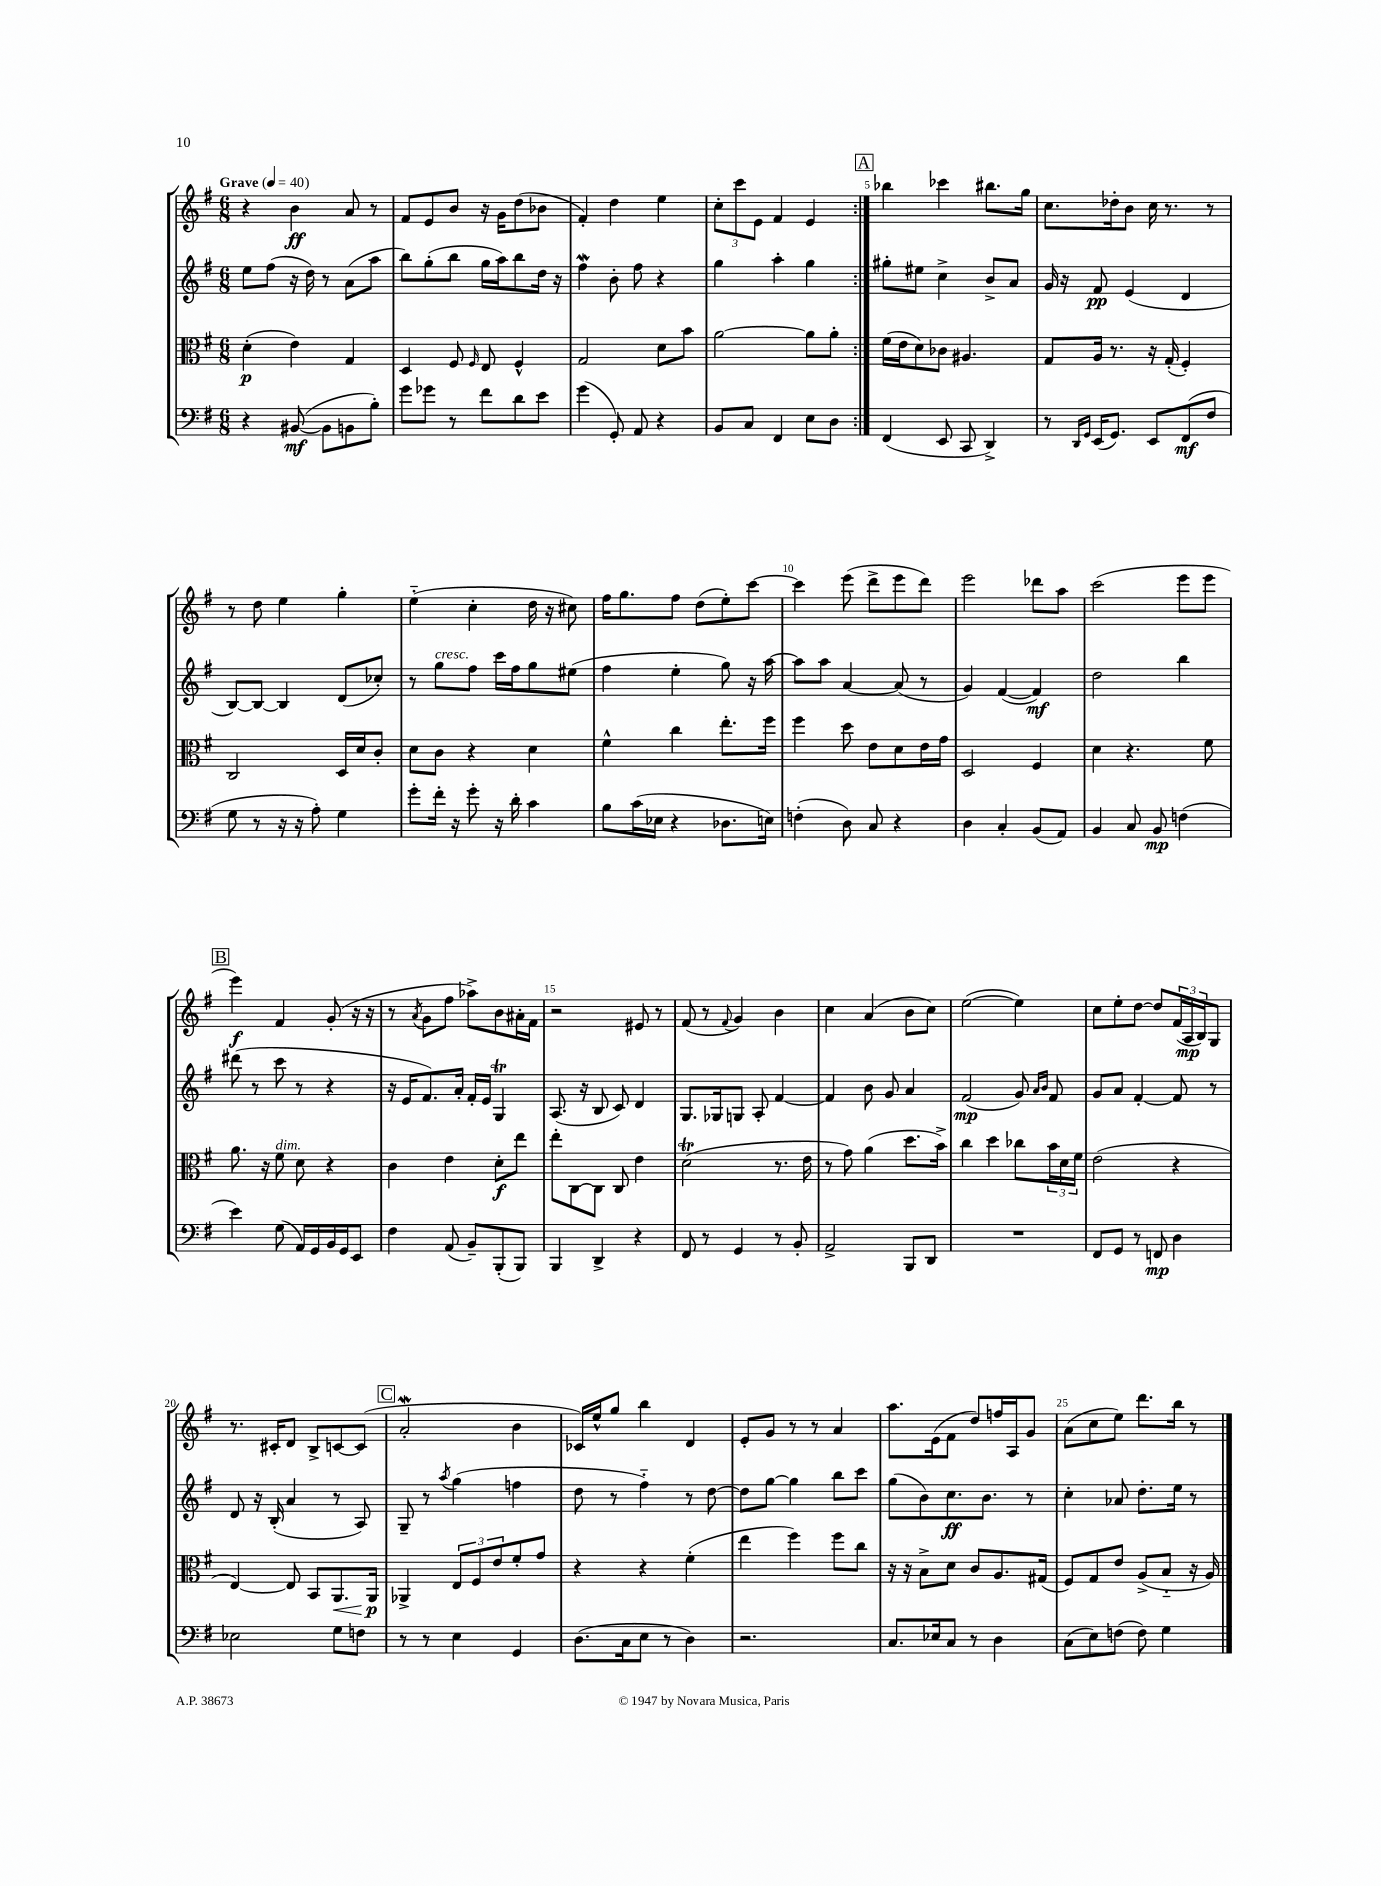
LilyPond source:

<<
\new StaffGroup <<
\new Staff = "s0" {
    \clef treble \key g \major \numericTimeSignature \time 6/8 \tempo "Grave" 4 = 40
    \repeat volta 2 { r4 b'4\ff a'8 r8 |
    fis'8 e'8 b'8 r16 g'16 d''8( bes'8 |
    fis'4-.) d''4 e''4 |
    \tuplet 3/2 { c''8-. c'''8 e'8 } fis'4 e'4 | }
    \mark \markup { \box "A" } bes''4 ces'''4 bis''8. g''16 |
    c''8. des''16-. b'8 c''16 r8. r8 |
    r8 d''8 e''4 g''4-. |
    e''4-_( c''4-. d''16 r16 cis''8) |
    fis''16 g''8. fis''8 d''8( e''8-.) c'''8~ |
    c'''4 e'''8( d'''8-> e'''8 d'''8) |
    e'''2 des'''8 a''8 |
    c'''2( e'''8 e'''8 |
    \mark \markup { \box "B" } e'''4\f) fis'4 g'8-.( r16 r16 |
    r8 \acciaccatura { a'8 } g'8 fis''8 aes''8->) b'8 ais'16-. fis'16 |
    r2 eis'8 r8 |
    fis'8( r8 \appoggiatura { fis'8 } g'4) b'4 |
    c''4 a'4( b'8 c''8) |
    e''2~( e''4) |
    c''8 e''8-. d''8~ d''8 \tuplet 3/2 { fis'16( a16\mp b16) } g8 |
    r8. cis'16-. d'8 b8-> c'8~ c'8( |
    \mark \markup { \box "C" } a'2-.\mordent b'4 |
    ces'16) e''16-^ g''8 b''4 d'4 |
    e'8-. g'8 r8 r8 a'4 |
    a''8. e'16( fis'8 d''8) f''16 a16 g'8 |
    a'8( c''8 e''8) d'''8. b''16 r8 \bar "|." |
}
\new Staff = "s1" {
    \clef treble \key g \major \numericTimeSignature \time 6/8
    \repeat volta 2 { e''8 fis''8( r16 d''16) r8 a'8( a''8 |
    b''8) g''8-.( b''8 g''16 a''16) b''8 d''16 r16 |
    fis''4\mordent b'8-. fis''8 r4 |
    g''4 a''4-. g''4 | }
    \mark \markup { \box "A" } gis''8-. eis''8 c''4-> b'8-> a'8 |
    g'16 r16 fis'8\pp e'4( d'4 |
    b8~) b8~ b4 d'8( ces''8-.) |
    r8 g''8^\markup { \italic "cresc." } fis''8 c'''16 fis''16 g''8 eis''8( |
    fis''4 e''4-. g''8) r16 a''16~ |
    a''8 a''8 a'4~ a'8( r8 |
    g'4) fis'4~( fis'4\mf) |
    d''2 b''4 |
    \mark \markup { \box "B" } dis'''8( r8 c'''8 r8 r4 |
    r16 e'16 fis'8.) a'16-. fis'16-. e'16 g4\trill |
    a8.( r16 b8 c'8) d'4 |
    g8. ges16 g8 a8-. fis'4~ |
    fis'4 b'8 g'8 a'4 |
    fis'2\mp( g'8) \grace { a'16 b'16 } fis'8 |
    g'8 a'8 fis'4~-. fis'8 r8 |
    d'8 r16 b16-.( a'4 r8 a8) |
    \mark \markup { \box "C" } g8-- r8 \acciaccatura { a''8 } g''4( f''4 |
    d''8 r8 fis''4-_) r8 d''8~ |
    d''8 g''8~ g''4 b''8 c'''8 |
    g''8( b'8) c''8.\ff b'8. r8 |
    c''4-. aes'8 d''8.-. e''16 r8 \bar "|." |
}
\new Staff = "s2" {
    \clef alto \key g \major \numericTimeSignature \time 6/8
    \repeat volta 2 { d'4-.\p( e'4) g4 |
    d4 fis8 \grace { fis16 } e8 fis4-^ |
    g2 d'8 b'8 |
    a'2~ a'8 a'8-. | }
    \mark \markup { \box "A" } fis'16( e'16 d'8) ces'8 ais4. |
    g8 a16 r8. r16 g16-.( fis4-.) |
    c2 d16 d'16 c'8-. |
    d'8 c'8 r4 d'4 |
    fis'4-^ c''4 e''8.-. fis''16 |
    fis''4 d''8 e'8 d'8 e'16 g'16 |
    d2 fis4 |
    d'4 r4. fis'8 |
    \mark \markup { \box "B" } a'8. r16 fis'8^\markup { \italic "dim." } d'8 r4 |
    c'4 e'4 d'8-.\f e''8 |
    e''8-. c8~ c8 c8 e'4 |
    d'2\trill( r8. e'16 |
    r8 g'8) a'4( d''8. b'16->) |
    c''4 d''4 ces''8 \tuplet 3/2 { b'16 d'16 fis'16 } |
    e'2( r4 |
    e4~) e8 b,8 a,8.\< a,16\p\! |
    \mark \markup { \box "C" } aes,4-> \tuplet 3/2 { e8 fis8 e'8 } fis'8-. g'8 |
    r4 r4 fis'4-.( |
    e''4 fis''4) fis''8 c''8 |
    r16 r16 b8-> d'8 c'8 a8. gis16( |
    fis8) g8 e'8 a8->( b8-_ r16 a16) \bar "|." |
}
\new Staff = "s3" {
    \clef bass \key g \major \numericTimeSignature \time 6/8
    \repeat volta 2 { r4 bis,8~\mf( bis,8 b,8 b8-.) |
    g'8 ges'8 r8 fis'8 d'8 e'8 |
    g'4( g,8-.) a,8 r4 |
    b,8 c8 fis,4 e8 d8 | }
    \mark \markup { \box "A" } fis,4( e,8 c,8 d,4->) |
    r8 \grace { d,16 g,16 } e,16( g,8.) e,8 fis,8\mf( fis8 |
    g8 r8 r16 r16 a8-.) g4 |
    g'8-. fis'16-. r16 g'8-. r16 d'16-. c'4 |
    b8 c'16( ees16 r4 des8. e16) |
    f4-.( d8) c8 r4 |
    d4 c4-. b,8( a,8) |
    b,4 c8 b,8\mp f4( |
    \mark \markup { \box "B" } e'4) g8( a,16) g,16 b,16 g,16 e,8 |
    fis4 a,8( b,8--) b,,8-.( b,,8) |
    b,,4 d,4-> r4 |
    fis,8 r8 g,4 r8 b,8-. |
    a,2-> b,,8 d,8 |
    R2. |
    fis,8 g,8 r8 f,8\mp d4 |
    ees2 g8 f8 |
    \mark \markup { \box "C" } r8 r8 e4 g,4 |
    d8.( c16 e8 r8 d4) |
    r2. |
    c8. ees16 c8 r8 d4 |
    c8( e8) f8( f8) g4 \bar "|." |
}
>>
>>
\layout { \context { \Score \override BarNumber.break-visibility = ##(#f #t #t) barNumberVisibility = #(every-nth-bar-number-visible 5) } }
